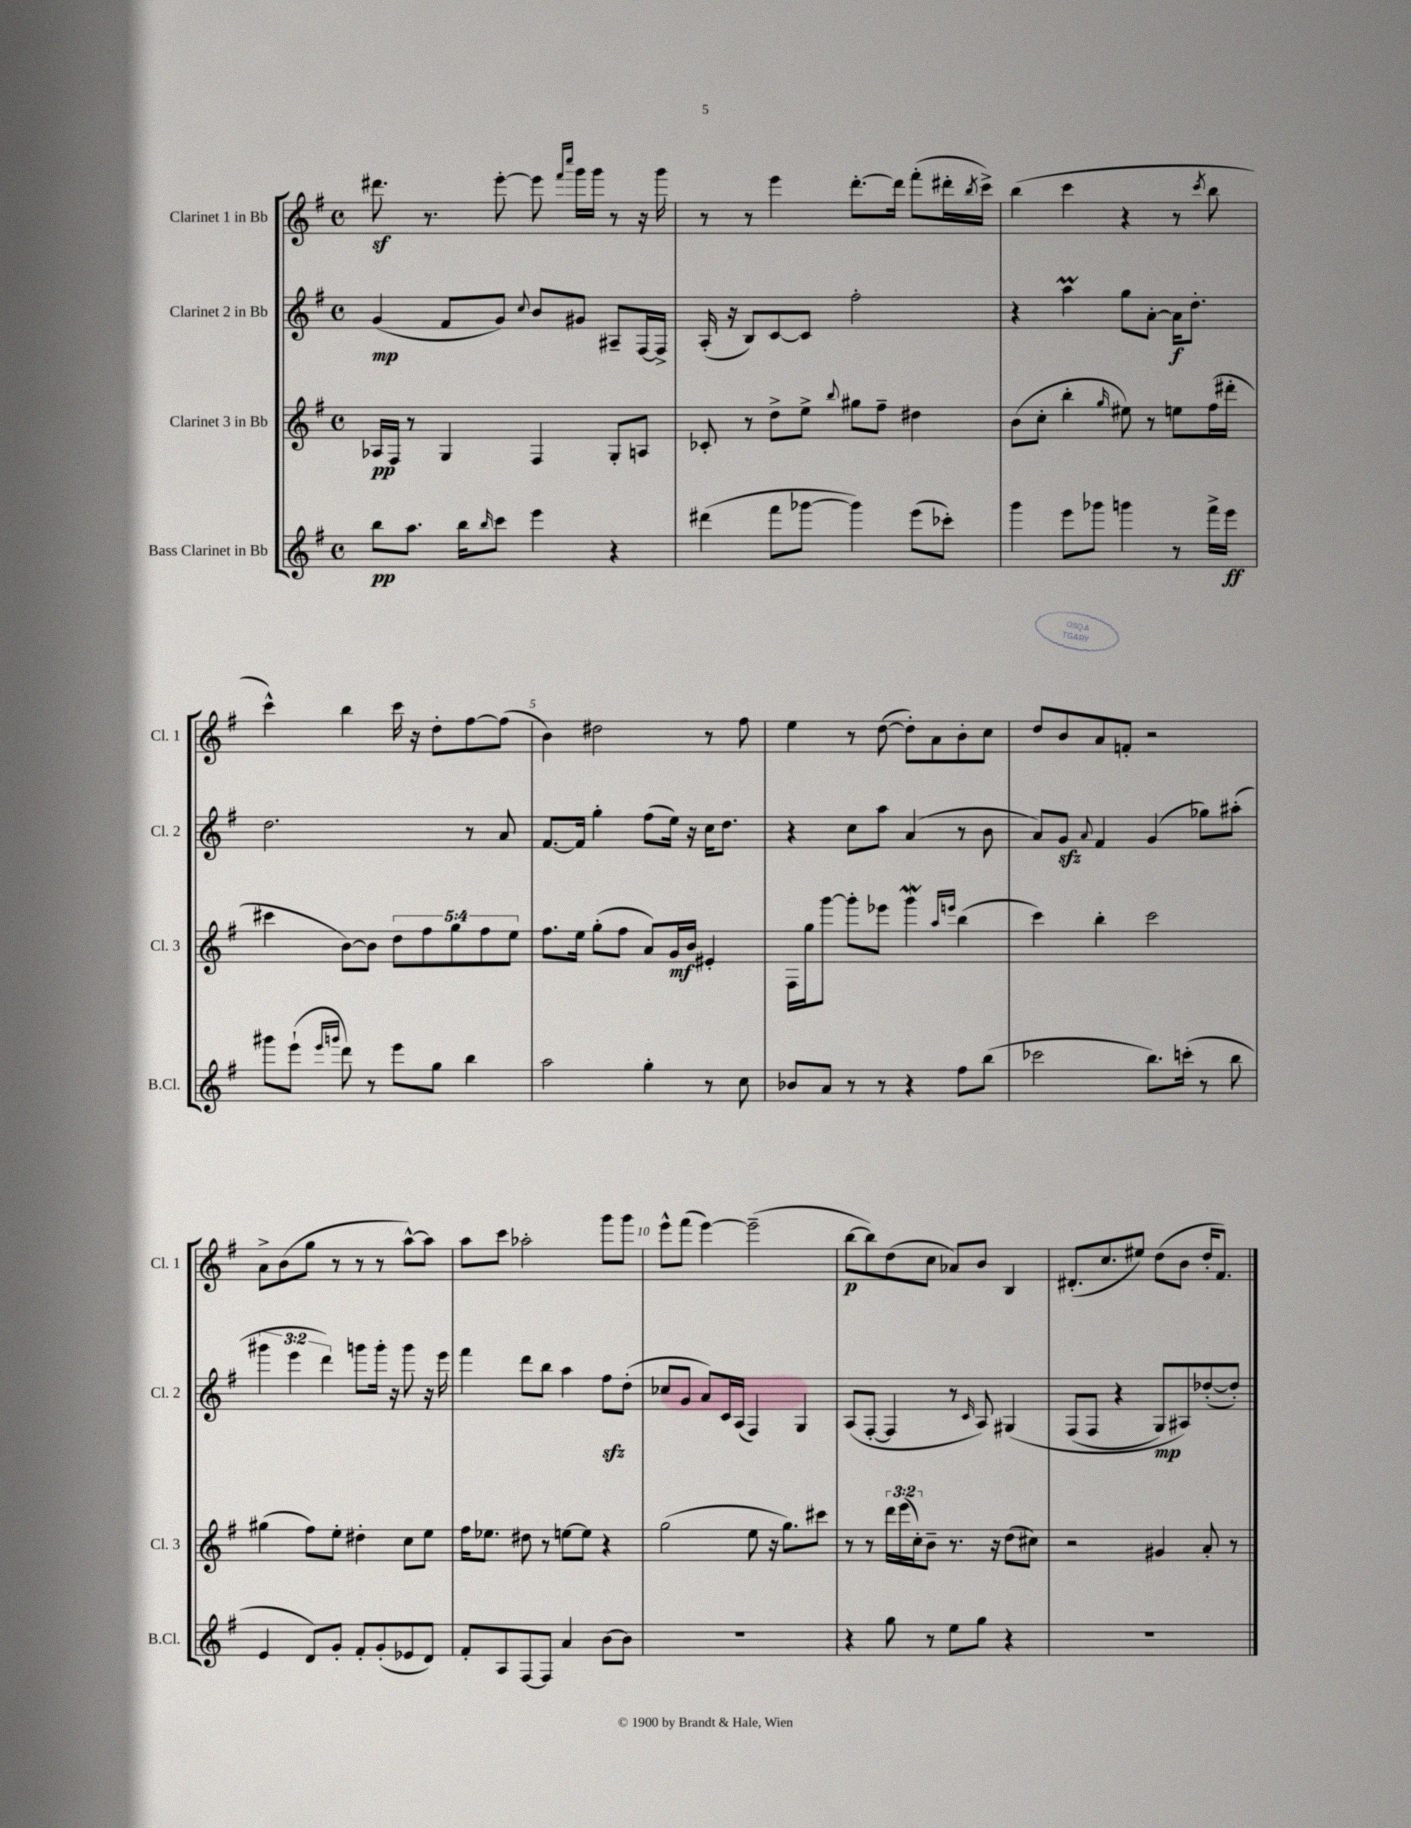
<<
\new StaffGroup <<
\new Staff = "s0" \with { instrumentName = "Clarinet 1 in Bb" shortInstrumentName = "Cl. 1" } {
    \clef treble \key g \major \defaultTimeSignature \time 4/4
    dis'''8.\sf r8. e'''8~-. e'''8 \grace { fis'''16 c''''16 } g'''16 g'''16 r8 r16 g'''16 |
    r8 r8 e'''4 d'''8.~-. d'''16 fis'''8-.( dis'''16-. \acciaccatura { b''8 } c'''16->) |
    b''4( c'''4 r4 r8 \acciaccatura { c'''8 } b''8 |
    c'''4-^) b''4 c'''16 r16 d''8-. fis''8~ fis''8( |
    b'4) dis''2 r8 fis''8 |
    e''4 r8 d''8~( d''8-.) a'8 b'8-. c''8 |
    d''8 b'8 a'8 f'8-. r2 |
    a'8-> b'8( g''8 r8 r8 r8 a''8~-^) a''8 |
    a''8 c'''8 aes''2-. g'''8 g'''8 |
    e'''8-^ fis'''8( e'''4~) e'''2--( |
    b''8~\p b''8) d''8( c''8 aes'8) b'8 b4 |
    dis'8.-.( c''8. eis''8) d''8( b'8 d''16-. fis'8.) \bar "|." |
}
\new Staff = "s1" \with { instrumentName = "Clarinet 2 in Bb" shortInstrumentName = "Cl. 2" } {
    \clef treble \key g \major \defaultTimeSignature \time 4/4 \override Staff.TupletNumber.text = #tuplet-number::calc-fraction-text
    g'4\mp( fis'8 g'8) \appoggiatura { c''8 } b'8 gis'8 ais8-- fis16~ fis16-> |
    a16-.( r16 b8) c'8~ c'8 fis''2-. |
    r4 a''4\prall g''8 a'8~-. a'16\f d''8.-. |
    d''2. r8 a'8 |
    fis'8.~ fis'16 g''4-. fis''8( e''16) r16 c''16 d''8. |
    r4 c''8 a''8 a'4( r8 b'8 |
    a'8) g'8\sfz \appoggiatura { a'8 } fis'4 g'4( ges''8) ais''8-.( |
    \tuplet 3/2 { gis'''4 e'''4 d'''4) } g'''8 g'''16-. r16 g'''8 r16 e'''16 |
    fis'''4 d'''8 b''8 a''4 fis''8\sfz d''8-.( |
    ces''8 g'8 a'8) c'16 a16( fis4) g4 |
    a8( fis8~-. fis4 r8 \grace { c'16 } a8) gis4\( |
    fis8( fis8 r4 g8\mp) ais8\) des''8~-.( des''8-.) \bar "|." |
}
\new Staff = "s2" \with { instrumentName = "Clarinet 3 in Bb" shortInstrumentName = "Cl. 3" } {
    \clef treble \key g \major \defaultTimeSignature \time 4/4 \override Staff.TupletNumber.text = #tuplet-number::calc-fraction-text
    aes16\pp fis16 r8 g4 fis4 g8-. a8 |
    ces'8-. r8 d''8-> e''8-> \appoggiatura { b''8 } gis''8 fis''8-- dis''4 |
    b'8( c''8-. b''4-. \grace { g''16 } eis''8) r8 e''8 fis''16( dis'''16-. |
    cis'''4 b'8~) b'8 \tuplet 5/4 { d''8 fis''8 g''8 fis''8 e''8 } |
    fis''8. e''16 g''8-.( fis''8 a'8) g'16\mf b'16 eis'4-. |
    fis16 g''16 g'''8~ g'''8-. ees'''8 g'''4\mordent \grace { a''16 e'''16 } b''4( |
    c'''4) b''4-. c'''2 |
    gis''4( fis''8) e''8-. dis''4-. c''8 e''8 |
    fis''16 ees''8. dis''8 r8 e''8~ e''8 r4 |
    g''2( e''8 r16 g''8.) cis'''8 |
    r8 r8 \tuplet 3/2 { d'''16 e'''16( c''16-.) } b'8-- r8. r16 d''8( cis''8) |
    r2 gis'4 a'8-. r8 \bar "|." |
}
\new Staff = "s3" \with { instrumentName = "Bass Clarinet in Bb" shortInstrumentName = "B.Cl." } {
    \clef treble \key g \major \defaultTimeSignature \time 4/4
    b''8\pp a''8. b''16 \grace { b''16 } c'''8 e'''4 r4 |
    dis'''4( fis'''8 ges'''8~ ges'''4) e'''8( ces'''8-.) |
    g'''4 e'''8 ges'''8 g'''4 r8 fis'''16-> e'''16\ff |
    gis'''8 e'''8-!( \grace { e'''16 g'''16 } d'''8) r8 e'''8 g''8 b''4 |
    a''2 g''4-. r8 c''8 |
    bes'8 a'8 r8 r8 r4 fis''8 b''8( |
    ces'''2 b''8.) c'''16-.( r8 b''8 |
    e'4 d'8) g'8-. fis'8-. g'8-.( ees'8 d'8) |
    fis'8-. a8 fis8~ fis8 a'4 b'8~ b'8 |
    R1 |
    r4 g''8 r8 e''8 g''8 r4 |
    R1 \bar "|." |
}
>>
>>
\layout { \context { \Score \override BarNumber.break-visibility = ##(#f #t #t) barNumberVisibility = #(every-nth-bar-number-visible 5) } }
